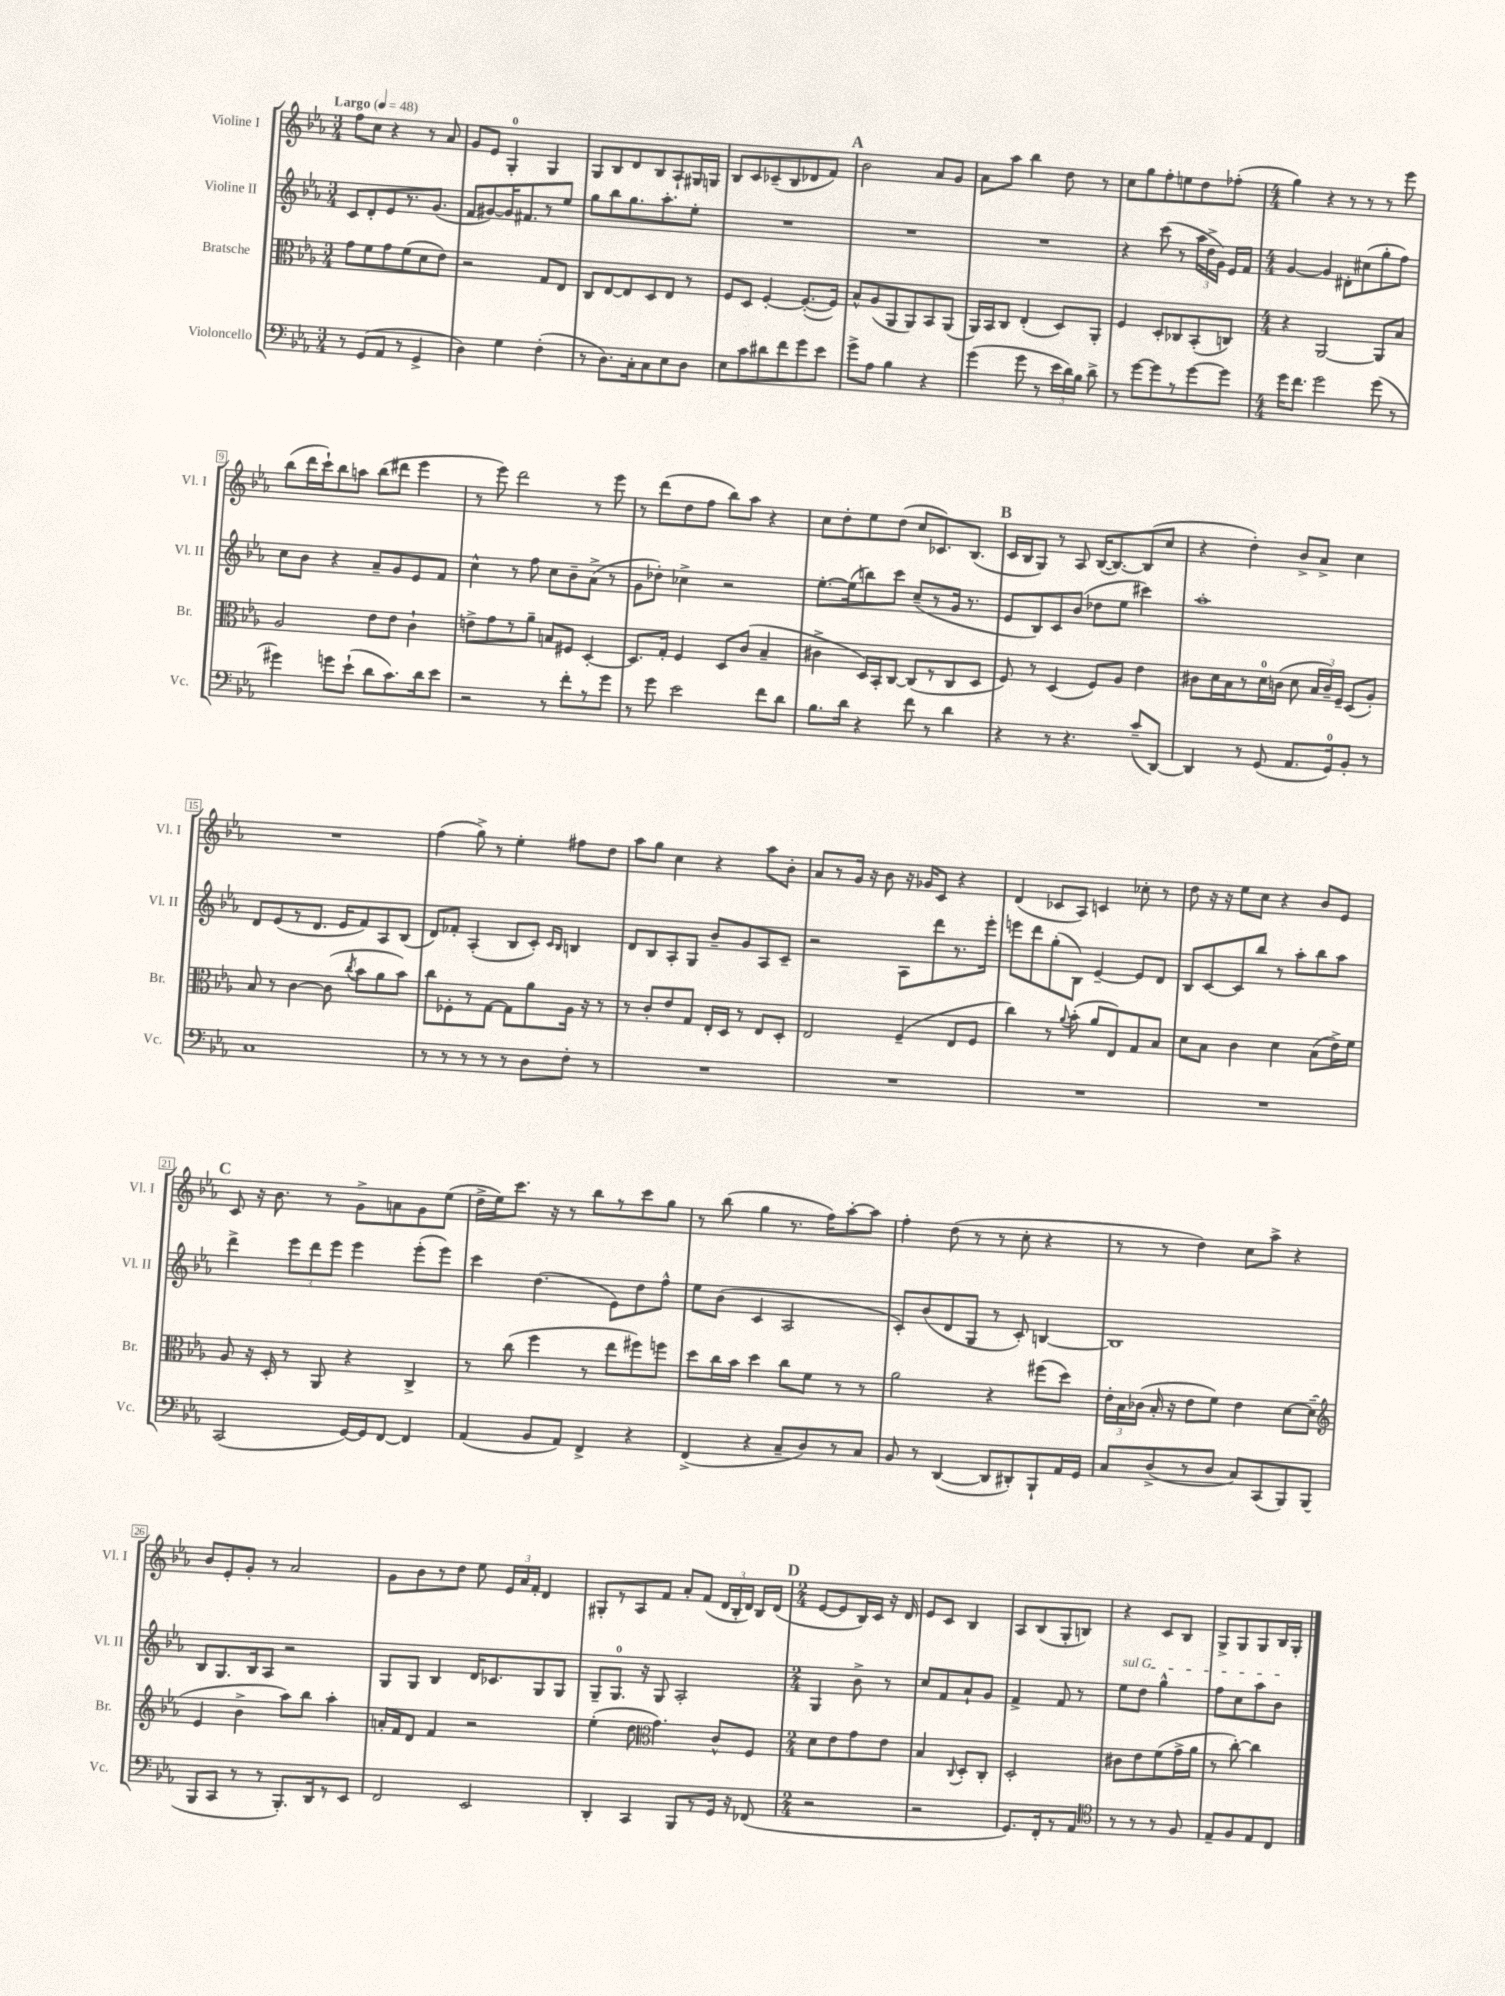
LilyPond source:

<<
\new StaffGroup <<
\new Staff = "s0" \with { instrumentName = "Violine I" shortInstrumentName = "Vl. I" } {
    \clef treble \key ees \major \numericTimeSignature \time 3/4 \tempo "Largo" 4 = 48
    \autoBeamOff f''8[ c''8] r4 r8 aes'8 |
    g'8[ ees'8] g4-0-. g4 |
    g8[ bes8 d'8 bes8 aes8-! gis16 g16] |
    bes8[ c'8 ces'8--( bes8 des'8 f'8]) |
    \mark \markup { \bold "A" } bes'2 aes'8[ g'8] |
    aes'8[ aes''8] bes''4 d''8 r8 |
    c''8[ g''8 f''8-. e''8 d''8 fes''8]-.( |
    \numericTimeSignature \time 4/4 g''4) r4 r8 r8 r8 ees'''8 |
    bes''8[( d'''16 c'''16-!) bes''8 a''8] bes''8[( dis'''8] ees'''4 |
    r8 ees'''8) d'''2 r8 ees'''8 |
    r8 d'''8[( d''8 f''8] bes''8[) aes''8] r4 |
    c''8[ d''8-. ees''8 d''8]( c''8[ ces'8.) bes8.]( |
    \mark \markup { \bold "B" } c'16[ bes16 g8]) r8 aes8 bes16[~( bes8.~) bes8( c''8] |
    r4 d''4-.) bes'8[-> aes'8]-> c''4 |
    R1 |
    f''4( g''8->) r8 ees''4-. fis''8[ d''8] |
    aes''8[ g''8] c''4 r4 aes''8[ bes'8]-. |
    aes'8[ r8 g'16] r16 bes'8 r16 ges'16[ c'8] r4 |
    d'4( ces'8[ aes8]) c'4 ces''8-. r8 |
    d''8 r16 r16 ees''8[ c''8] r4 bes'8[ ees'8] |
    \mark \markup { \bold "C" } c'8 r16 bes'8. r8 g'8[-> a'8 g'8 ees''8]( |
    d''16[-> ees''16) c'''8.] r16 r8 bes''8[ r8 c'''8 g''8] |
    r8 bes''8( g''4 r8. f''16[) aes''8~-. aes''8] |
    f''4-. d''8( r8 r8 c''8-. r4 |
    r8 r8 d''4) c''8[ aes''8]-> r4 |
    bes'8[ ees'8-. g'8]-. r8 aes'2 |
    g'8[ bes'8 r8 d''8] ees''8 \tuplet 3/2 { ees'16[ aes'16 f'16]-. } d'4 |
    gis8[-. r8 aes8 f'8] aes'8[-. f'8]( \tuplet 3/2 { d'16[ bes16-. d'16]) } bes16[ d'16]( |
    \mark \markup { \bold "D" } \numericTimeSignature \time 2/4 ees'8[~ ees'8 bes16) c'16] r16 d'16 |
    ees'8[ c'8] bes4 |
    aes8[ bes8( g8-. b8]) |
    r4 c'8[ bes8] |
    g8[-> g8 g8 bes16 g16]-. \bar "|." |
}
\new Staff = "s1" \with { instrumentName = "Violine II" shortInstrumentName = "Vl. II" } {
    \clef treble \key ees \major \numericTimeSignature \time 3/4
    \autoBeamOff c'8[ d'8-. ees'8 r8. g'8.]( |
    f'8[ gis'8~) gis'16 fis'8. r8 ees''8] |
    g''8[ bes''8 g''8. aes''8.-. ees''8]-. |
    R2. |
    \mark \markup { \bold "A" } R2. |
    R2. |
    r4 c'''8( r8 \tuplet 3/2 { aes''16[ d''16-> g'16]) } ees'16[ f'16] |
    \numericTimeSignature \time 4/4 g'4~ g'4 dis'8[-. cis''8( g''8-. f''8]) |
    c''8[ bes'8] r4 aes'8[-- g'8 ees'8 f'8] |
    c''4-^ r8 f''8 c''8[ bes'8-- aes'8]->( r8 |
    g'8[ des''8]-.) ces''4-> r2 |
    ees''8.[~-. ees''16( b''8) c'''8] c''8[--( r8 g'16] r8. |
    \mark \markup { \bold "B" } ees'8[ bes8) c'8 bes'8]( des''8[ ees''8] cis'''4) |
    aes''1-. |
    d'8[ ees'8( r8 d'8.] ees'16[ f'8) aes8 bes8]( |
    d'8[) fes'8]-. aes4-.( bes8[ c'8]-.) \grace { c'16[ bes16] } b4 |
    d'8[ bes8 aes8-. g8] bes'8[-- g'8 aes8 c'8]-- |
    r2 aes8[ d'''8 r8. ees'''16]-. |
    e'''8[ d'''8 g''8-.( bes8]) ees'4~-- ees'8[ d'8] |
    bes8[ c'8~ c'8 bes''8] r8 aes''8[-. bes''8 aes''8] |
    \mark \markup { \bold "C" } d'''4-> \tuplet 3/2 { ees'''8[ d'''8 ees'''8] } ees'''4 ees'''8[-.( ees'''8]) |
    c'''4 d''4.( ees'8[) d''8 f''8]-^ |
    ees''8[ bes'8]( c'4 aes2 |
    c'8[-.) bes'8( d'8 g8] r8 c'8-.) b4~ |
    b1 |
    bes8[ g8. bes16 aes8] r2 |
    g8[ g8] bes4 d'16[ ces'8. g8 g8] |
    g8[-- g8.]-0 r16 g8 aes2-. |
    \mark \markup { \bold "D" } \numericTimeSignature \time 2/4 g4 bes'8-> r8 |
    c''8[ f'8 aes'8-! g'8] |
    f'4-> f'8 r8 |
    \once \override TextSpanner.bound-details.left.text = \markup { \italic "sul G" } ees''8[\startTextSpan d''8] g''4-^ |
    f''8[ c''8 aes''8 bes'8]\stopTextSpan \bar "|." |
}
\new Staff = "s2" \with { instrumentName = "Bratsche" shortInstrumentName = "Br." } {
    \clef alto \key ees \major \numericTimeSignature \time 3/4
    \autoBeamOff g'8[ f'8 g'8 f'8( d'8 ees'8]) |
    r2 g8[ ees8] |
    c8[ ees8~ ees8 d8 ees8] r8 |
    f8[ d8] f4~-. f8.[~-.( f16]) |
    \mark \markup { \bold "A" } bes8[-^ aes8( aes,8 aes,8) bes,8 aes,8]( |
    aes,16[) bes,16 c8] ees4-.( d8[) aes,8]-. |
    f4 d8[-. ces8 bes,8-.( c8]) |
    \numericTimeSignature \time 4/4 r4 aes,2~ aes,8[ bes8] |
    aes2 ees'8[ ees'8] c'4-! |
    e'8[-> g'8 r8 aes'8]-- b8[ fis8] d4~-. |
    d8.[ g16]-. f4 d8[ c'8]( bes4-- |
    cis'4-> d16[) bes,16-. c8]~ c8[( r8 c8 d8] |
    \mark \markup { \bold "B" } f8) r8 d4( f8[) aes8] ees'4 |
    cis'8[ d'16 bes16 r8 d'16-0 c'16]( d'8 \tuplet 3/2 { bes16[ c'16--) f16]-- } d8[( aes8]-.) |
    bes8 r8 c'4~ c'8( \acciaccatura { c''8 } bes'8[ aes'8 bes'8]) |
    c''8[ fes8-. r8 g8]~ g8[ aes'8 aes16] r16 r8 |
    r8 c'8[-. ees'8 g8] ees16[-. d16] r8 ees8[ d8]-. |
    ees2 f4--( ees8[ f8] |
    c''4) r8 \appoggiatura { aes'8 } bes'8-.( aes'8[ ees8) g8 bes8] |
    d'8[ bes8] c'4 d'4 bes8[( ees'16->) f'16] |
    \mark \markup { \bold "C" } aes8 r16 d16-. r8 aes,8 r4 c4-> |
    r8 c''8( f''4 r8 ees''8[ fis''8) f''8] |
    d''8[ c''16 bes'16] d''4 c''8[ f'8] r8 r8 |
    aes'2 r4 fis''8[( d''8]) |
    \tuplet 3/2 { ees'16[-. bes16 ces'16]( } bes16-. r16 ees'8[ f'8]) ees'4 d'8[~ d'8]--( |
    \clef treble ees'4 bes'4-> aes''8[) bes''8] aes''4-. |
    a'16[-. f'16 d'8] f'4 r2 |
    ees''4-.( d''8 \clef alto g'4.) c'8[-^ f8] |
    \mark \markup { \bold "D" } \numericTimeSignature \time 2/4 d'8[ ees'8 g'8 ees'8] |
    bes4 \appoggiatura { c8 } d8[-. c8]-. |
    d2-. |
    cis'8[ ees'8 f'8( g'16-> aes'16] |
    r8 c''8~-.) c''4 \bar "|." |
}
\new Staff = "s3" \with { instrumentName = "Violoncello" shortInstrumentName = "Vc." } {
    \clef bass \key ees \major \numericTimeSignature \time 3/4
    \autoBeamOff r8 g,8[( aes,8] r8 g,4-> |
    d4) g4 f4-.( |
    r8 d8.[) c16-. c8 ees8 d8] |
    ees8[ c'8 dis'8 f'8 g'8 ees'8] |
    \mark \markup { \bold "A" } g'8[-> aes8] bes4 r4 |
    g'4( g'8 r8 \tuplet 3/2 { ees'16[ d'16) bes16] } d'8-> |
    r8 g'8[~ g'8 r8 g'8~ g'8] |
    \numericTimeSignature \time 4/4 g'16[ f'8.] g'2 g'8( r8 |
    gis'4) g'8[ ees'8]-!( d'8[ c'8.) d'16 ees'8] |
    r2 r8 f'8[-. r8 g'8] |
    r8 g'8 ees'2 f'8[ d'8] |
    bes8.[ d'16] r4 f'8 r8 d'4 |
    \mark \markup { \bold "B" } r4 r8 r4. c'8[--( d,8]~) |
    d,4 r8 g,8( aes,8.[ g,16-0) bes,8]-. r8 |
    c1 |
    r8 r8 r8 r8 r8 d8[ f8]-. r8 |
    R1 |
    R1 |
    R1 |
    R1 |
    \mark \markup { \bold "C" } c,2( g,16[~) g,16 f,8]~ f,4 |
    aes,4( bes,8[ aes,8]) f,4-> r4 |
    f,4->( r4 c8[-- d8) r8 c8] |
    bes,8 r8 d,4~( d,8[ dis,8-.) bes,,8-! aes,16 g,16] |
    c8[ d8->( r8 d8] c8[) c,8( bes,,8) bes,,8]( |
    bes,,8[ c,8] r8 r8 bes,,8.[-.) d,16 r8 ees,8] |
    f,2 ees,2 |
    d,4-. c,4 bes,,8[ r8 g,16] r16 fes,8( |
    \mark \markup { \bold "D" } \numericTimeSignature \time 2/4 r2 |
    r2 |
    g,8.[) f,16-. r8 aes,8] |
    \clef tenor r8 r8 r8 f8 |
    ees8[-- f8 ees8 c8] \bar "|." |
}
>>
>>
\layout { \context { \Score \override BarNumber.stencil = #(make-stencil-boxer 0.1 0.3 ly:text-interface::print) } }
